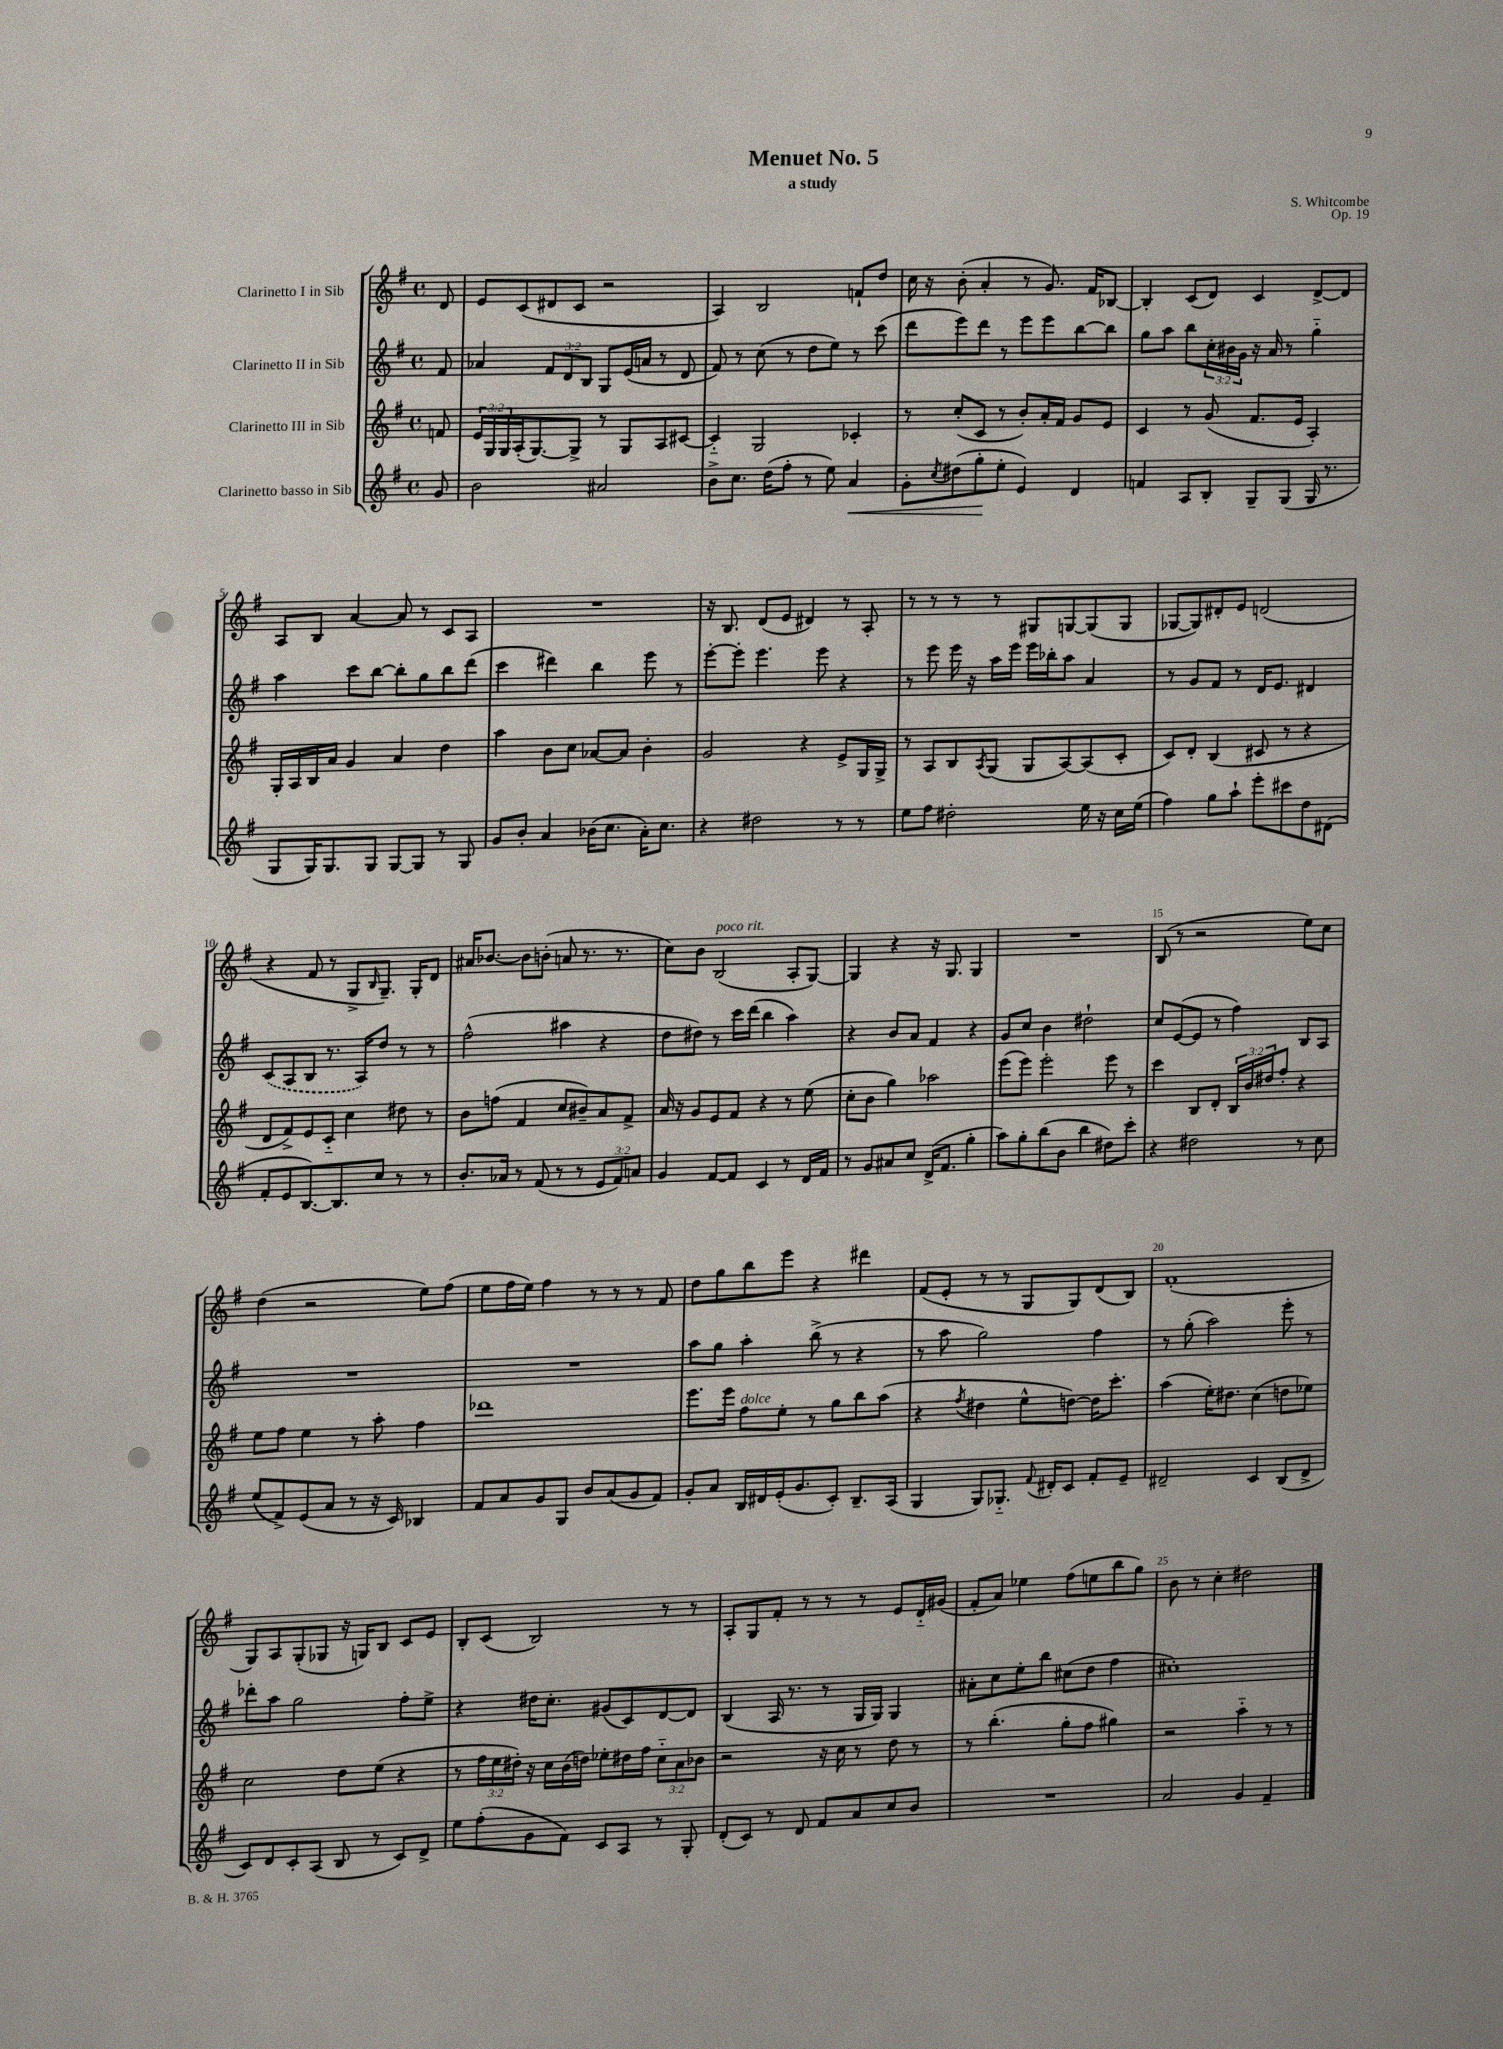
\header { title = "Menuet No. 5" composer = "S. Whitcombe" subtitle = "a study" opus = "Op. 19" }
<<
\new StaffGroup <<
\new Staff = "s0" \with { instrumentName = "Clarinetto I in Sib" } {
    \clef treble \key g \major \defaultTimeSignature \time 4/4 \partial 8
    d'8 |
    e'8 c'8( dis'8 c'8 r2 |
    a4) b2 f'8-! d''8 |
    c''16 r16 b'8-.( a'4-. r8 g'8.) fis'16 bes8~ |
    bes4-. c'8( d'8) c'4 d'8~-> d'8 |
    a8 b8 a'4~ a'8 r8 c'8 a8 |
    R1 |
    r16 b8. d'8( e'8 dis'4) r8 a8-. |
    r8 r8 r8 r8 gis8 g8~ g8( g8 |
    ges8~ ges8) dis'8-. e'8 d'2( |
    r4 fis'8 r8 g8-> \grace { b16 } g8.--) g16-. d'8 |
    ais'16 bes'8.~ bes'8 b'8-.( a'8 r8. r8. |
    c''8) b'8 b2^\markup { \italic "poco rit." }( a8-. g8~) |
    g4 r4 r16 g8. g4 |
    R1 |
    b8( r8 r2 e''8) c''8 |
    d''4( r2 e''8) fis''8( |
    e''8 fis''16 e''16) fis''4 r8 r8 r8 fis'8 |
    d''8 g''8 b''8 e'''8 r4 dis'''4 |
    fis'8( e'8-. r8 r8 g8 g8) d'8( b8) |
    fis'1-.( |
    g8) a8 g8-.( ges8 r16 g16) b8 c'8 e'8 |
    b8-. c'8( b2) r8 r8 |
    a8-. g8 fis'8-. r8 r8 r8 e'8 d'16-_ gis'16( |
    fis'8-. a'8) ees''4 fis''8( e''8 b''8 g''8) |
    b'8 r8 c''4-. dis''2 \bar "|." |
}
\new Staff = "s1" \with { instrumentName = "Clarinetto II in Sib" } {
    \clef treble \key g \major \defaultTimeSignature \time 4/4 \override Staff.TupletNumber.text = #tuplet-number::calc-fraction-text \partial 8
    fis'8 |
    aes'4 \tuplet 3/2 { fis'8 d'8 b8 } g8 e'16( a'16 r8 d'8 |
    fis'8) r8 c''8( r8 d''8 e''8) r8 c'''8( |
    d'''8 e'''8) d'''8 r8 e'''8 e'''8 b''8~ b''8 |
    g''8 a''8 b''8 \tuplet 3/2 { c''16-. bis'16 g'16 } r16 a'16 r8 g''4-_ |
    a''4 c'''8 b''8~ b''8-. g''8 b''8 d'''8( |
    c'''4 dis'''4) b''4 e'''8 r8 |
    e'''8~-. e'''8-. e'''4. e'''8 r4 |
    r8 e'''8 e'''16 r16 a''16 e'''16 e'''16 bes''16-. a''8 a'4 |
    r8 g'8 fis'8 r8 d'16 e'8. dis'4 |
    \once \slurDashed c'8( a8 b8 r8. a16) d''8 r8 r8 |
    fis''2-^( ais''4 r4 |
    d''8 dis''8) r8 c'''16 d'''16( b''4 a''4) |
    r4 b'8 a'8 fis'4 r4 |
    g'8 c''8 b'4 dis''2-! |
    c''8 e'8~( e'8 r8 fis''4) b8 a8 |
    R1 |
    R1 |
    a''8 g''8 a''4-. b''8->( r8 r4 |
    r8 a''8 g''2) fis''4 |
    r8 g''8-.( a''2) e'''8-. r8 |
    des'''8-. a''8 g''2 fis''8-. e''8-> |
    r4 dis''16 c''8.-. gis'8( c'8) d'8~ d'8 |
    b4( a16 r8. r8 g16 g16) g4 |
    ais'8-. c''8 e''8-. b''8 cis''8( d''8 fis''4 |
    cis''1-.) \bar "|." |
}
\new Staff = "s2" \with { instrumentName = "Clarinetto III in Sib" } {
    \clef treble \key g \major \defaultTimeSignature \time 4/4 \override Staff.TupletNumber.text = #tuplet-number::calc-fraction-text \partial 8
    f'8 |
    \tuplet 3/2 { e'16 g16 g16 } a16-.( g8.~) g8-> r8 g8 a8 cis'8~ |
    cis'4-_ g2 ces'4-. |
    r8 c''8-.( c'8 r8 b'8-.) a'16-. fis'16 g'8 e'8 |
    c'4 r8 g'8( fis'8. e'16 a4-.) |
    g16-. a16 b16 a'16 g'4 a'4 d''4 |
    a''4 b'8 c''8 aes'8~ aes'8 b'4-. |
    g'2 r4 e'8-> g16 g16-> |
    r8 a8 b8 \acciaccatura { a8 } g8( g8 a8~) a8( c'8-. |
    c'8) d'8-. b4( cis'8 r8 r4 |
    d'8 fis'8->) e'8 c'8-_ c''4 dis''8 r8 |
    b'8 f''8( fis'4 c''8 bis'8--) a'8 fis'8-> |
    a'16 r16 g'8 e'8 fis'8 r4 r8 e''8( |
    c''8-. b'8 g''4) aes''2 |
    e'''8( e'''8) e'''2-. e'''8 r8 |
    c'''4 b8 d'8-. \tuplet 3/2 { b16 b'16 dis''16 } fis''8-. r4 |
    e''8 fis''8 e''4 r8 a''8-. fis''4 |
    des'''1 |
    e'''8. e'''16 fis''8^\markup { \italic "dolce" } e''8-. r8 g''8 b''8 a''8( |
    r4 \acciaccatura { fis''8 } dis''4 e''8-^ d''8~) d''16 c'''8.-. |
    a''4( e''16-.) dis''8. c''4( d''8 ees''8) |
    c''2 d''8 e''8( r4 |
    r8 \tuplet 3/2 { fis''16 e''16 dis''16-.) } r16 c''16 b'16( d''16) ees''8-. dis''16 fis''16 \tuplet 3/2 { c''8-_ a'8 bes'8 } |
    r2 r16 c''16 r8 d''8 r8 |
    r8 b''4.-.( g''8-. fis''8 gis''4) |
    r2 a''4-_ r8 r8 \bar "|." |
}
\new Staff = "s3" \with { instrumentName = "Clarinetto basso in Sib" } {
    \clef treble \key g \major \defaultTimeSignature \time 4/4 \override Staff.TupletNumber.text = #tuplet-number::calc-fraction-text \partial 8
    g'8 |
    b'2 ais'2 |
    b'8-> c''8. d''16( fis''8-. r8 e''8) a'4\< |
    g'8-. \acciaccatura { c''8 } dis''8( g''8-.\! e''8-. e'4) d'4 |
    f'4 a8 b8-. g8-- g8( g16 r8. |
    g8 g16) g8. g8 g8~ g8 r8 g8 |
    g'8 b'8-. a'4 bes'16( c''8. a'16-.) c''8. |
    r4 dis''2 r8 r8 |
    e''8 fis''8 dis''2-. e''16 r16 c''16 e''16( |
    fis''4) g''8 a''8-! e'''8-. cis'''8 d''8 dis'8( |
    fis'8-. e'8 b8.~) b8. c''8 r8 r8 |
    b'8.-. aes'16 r8 fis'8( r8 r8 \tuplet 3/2 { e'8 fis'8) a'8 } |
    g'4 fis'8~ fis'8 c'4 r8 d'16 fis'16 |
    r8 g'8 ais'8 c''8 d'16->( fis'8. g''4-. |
    a''8) g''8-. b''8( b'8 b''4 dis''8) c'''8-. |
    r4 dis''2 r8 c''8 |
    e''8( fis'8->) e'8( a'8 r8 r16 c'16) bes4 |
    fis'8 a'8 g'8 g8 b'8 a'8( g'8 fis'8) |
    g'8-. a'8 b16 dis'16 e'16-.( g'8. c'8-.) b8.-- a16( |
    g4 g8) ges8.-_ \appoggiatura { fis'8 } dis'16-. c'8 fis'8-. e'8-- |
    dis'2-- c'4 b8( dis'8-> |
    c'8) d'8 c'8-. a8( b8 r8 c'8) d'8-> |
    e''8 fis''8-.( g'8 fis'8) c'8 a8 r8 g8-. |
    d'8-.( c'8) r8 d'8 fis'8 a'8 c''8 b'8 |
    R1 |
    a'2 g'4 fis'4-- \bar "|." |
}
>>
>>
\layout { \context { \Score \override BarNumber.break-visibility = ##(#f #t #t) barNumberVisibility = #(every-nth-bar-number-visible 5) } }
